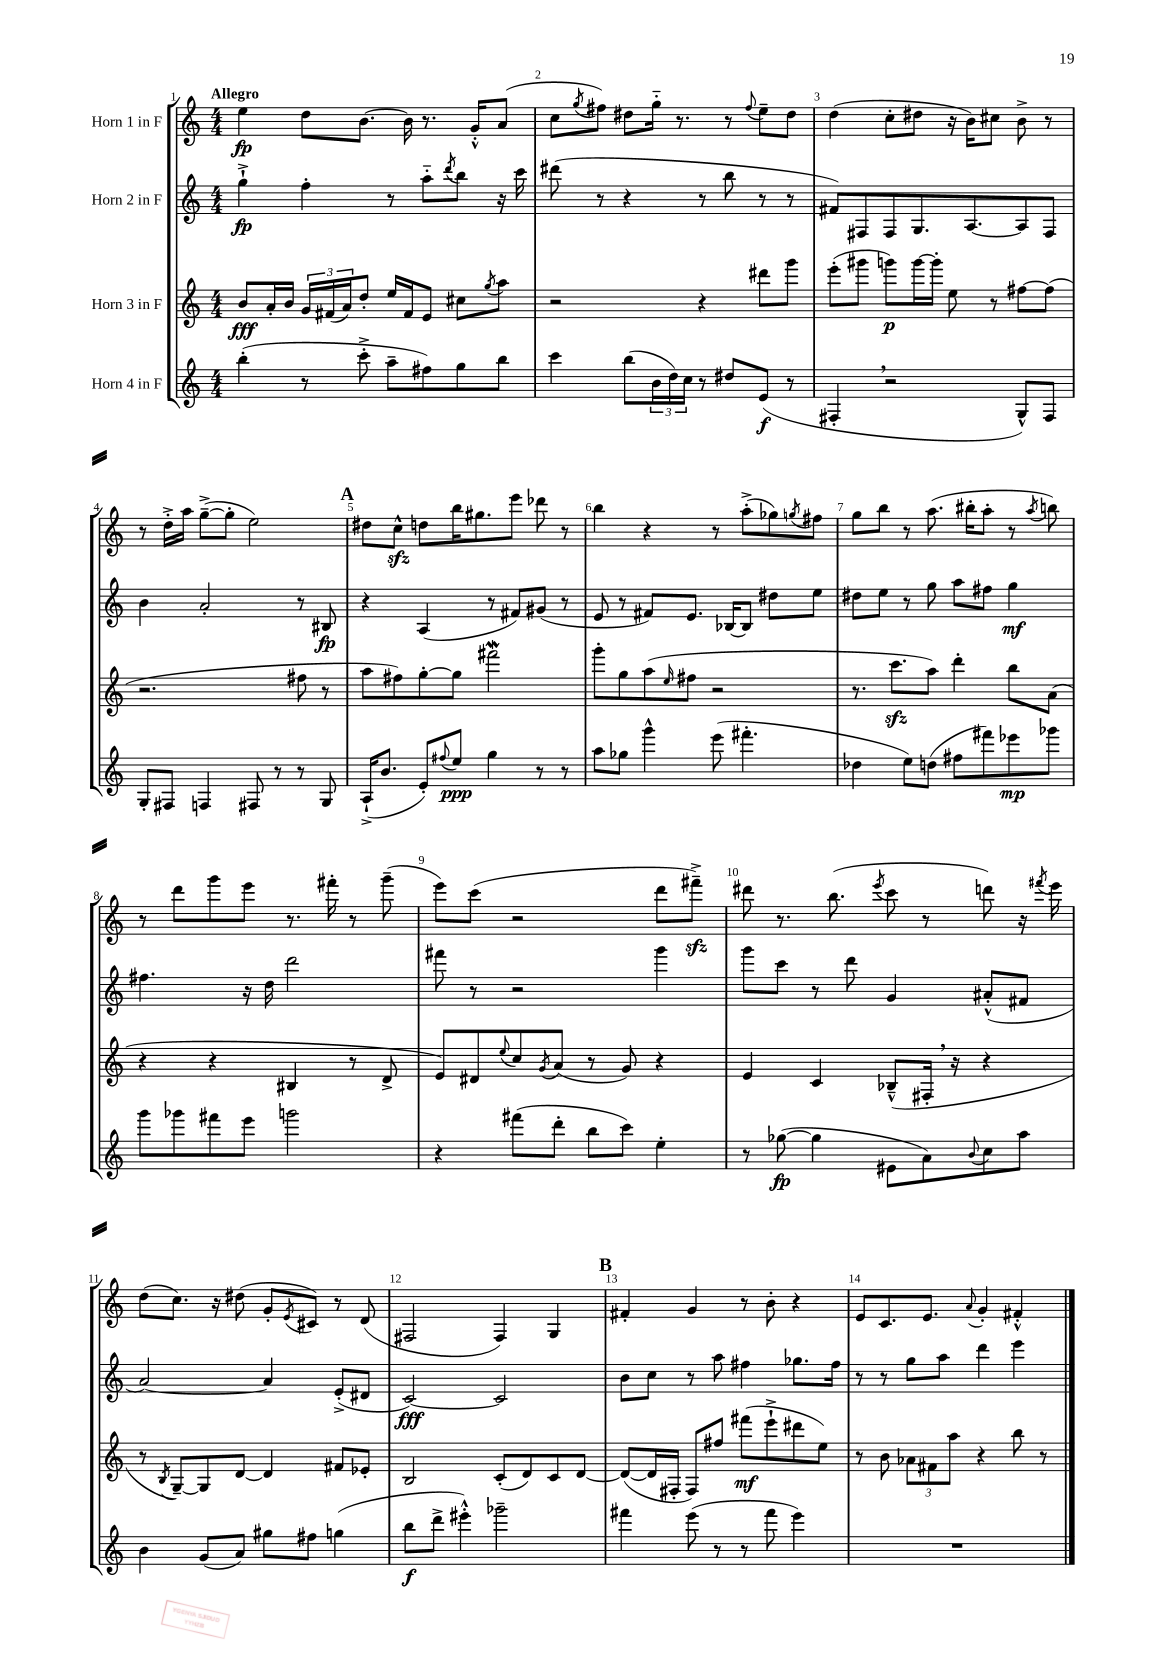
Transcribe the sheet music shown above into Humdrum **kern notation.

**kern	**kern	**kern	**kern
*staff4	*staff3	*staff2	*staff1
*clefG2	*clefG2	*clefG2	*clefG2
*k[]	*k[]	*k[]	*k[]
*M4/4	*M4/4	*M4/4	*M4/4
(4bb'	8b	4gg`^	4ee
.	16a'	.	.
.	16b	.	.
8r	24g	4ff'	8dd
.	(24f#	.	.
.	24a)	.	.
8ccc'^	8dd'	.	[8.b
8aa~	16ee	8r	.
.	16f#	.	16b]
8ff#)	8e	8aa'~	8.r
.	.	8qddd	.
8gg	8cc#	8bb	.
.	.	.	16g'^^
.	8qgg	.	.
8bb	8aa	16r	(8a
.	.	16ccc	.
=	=	=	=
4ccc	2r	(8ddd#	8cc
.	.	.	8qgg
.	.	8r	8ff#)
(8bb	.	4r	8dd#
24b	.	.	16gg'~
24dd)	.	.	.
.	.	.	8.r
24cc	.	.	.
8r	4r	8r	.
8dd#	.	8bb	8r
.	.	.	8qqff#
(8e	8ddd#	8r	8ee~
8r	8ggg	8r	8dd#
=	=	=	=
4F#'	(8eee'	8f#)	(4dd
.	8ggg#	8F#	.
2r	8ggg)	8F#	8cc'
.	[16ggg	8.G	8dd#
.	16ggg']	.	.
.	8ee	.	16r
.	.	[8.A	16b)
.	8r	.	8cc#
8G^^)	[8ff#	8A]	8b^
8F#	(8ff#]	8F#	8r
=	=	=	=
8G'	2.r	4b	8r
8F#	.	.	16dd'^
.	.	.	16aa
4F	.	2a'	([8gg~^
.	.	.	8gg']
8F#	.	.	2ee)
8r	.	.	.
8r	8ff#	8r	.
8G	8r	8B#	.
=	=	=	=
(16A`^	8aa	4r	8dd#
8.b	.	.	.
.	8ff#)	.	8cc^^
8e')	[8gg'	(4A	8dd
8qqff#	.	.	.
8ee	8gg]	.	16bb
.	.	.	8.gg#
4gg	2fff#	8r	.
.	.	8f#)	8eee
8r	.	(8g#	8ddd-
8r	.	8r	8r
=	=	=	=
8aa	8ggg'	8e	4bb
8gg-	8gg	8r	.
4ggg^^	(8aa	8f#)	4r
.	16qqee	.	.
.	8ff#	8.e	.
(8eee	2r	.	8r
.	.	[16B-	.
4.fff#'	.	8B-]	(8aa'^
.	.	8dd#	8gg-)
.	.	.	8qgg
.	.	8ee	8ff#
=	=	=	=
4dd-	8.r	8dd#	8gg
.	.	8ee	8bb
.	8.ccc	.	.
8ee)	.	8r	8r
(8dd	8aa)	8gg	(8.aa
8ff#	4ddd'	8aa	.
.	.	.	16bb#'
8fff#)	.	8ff#	8aa'
8eee-	8bb	4gg	8r
.	.	.	8qaa
8ggg-	(8a	.	8bb)
=	=	=	=
8ggg	4r	4.ff#	8r
8ggg-	.	.	8ddd
8fff#	4r	.	8ggg
8eee	.	16r	8eee
.	.	16dd	.
2ggg	4B#	2ddd	8.r
.	.	.	16fff#'
.	8r	.	8r
.	8d^	.	(8ggg~
=	=	=	=
4r	8e)	8fff#	8eee)
.	8d#	8r	(8ccc
.	8qqee	.	.
(8fff#	8cc	2r	2r
.	8qg	.	.
8ddd'	(8a	.	.
8bb	8r	.	.
8ccc)	8g)	.	.
4ee'	4r	4ggg	8ddd
.	.	.	8fff#~^)
=	=	=	=
8r	4e	8ggg	8ddd#
([8gg-	.	8ccc	8.r
4gg-]	4c	8r	.
.	.	.	(8.bb
.	.	8ddd	.
.	.	.	8qeee
8e#	(8B-~^^	4g	8ccc
8a)	16F#'	.	8r
.	16r	.	.
8qqb	.	.	.
8cc	4r	(8a#'^^	8ddd)
8aa	.	8f#	16r
.	.	.	8qfff#
.	.	.	16eee
=	=	=	=
4b	8r	[2a)	(8dd
.	8qB	.	.
.	[8G~)	.	8.cc)
(8g	8G]	.	.
.	.	.	16r
8a)	[8d	.	(8dd#
8gg#	4d]	4a]	8g'
.	.	.	8qe
8ff#	.	.	8c#)
(4gg	8f#	(8e'^	8r
.	8e-'	8d#	(8d
=	=	=	=
8bb	2B	[2c)	2F#
8ddd^	.	.	.
4eee#'^^)	.	.	.
2ggg-~	(8c'	2c]	4F#)
.	8d)	.	.
.	8c	.	4G
.	[8d	.	.
=	=	=	=
4fff#	(8d_	8b	4f#'
.	16d]	8cc	.
.	16F#'	.	.
(8eee	8F#)	8r	4g
8r	8ff#	8aa	.
8r	(8fff#	4ff#	8r
8fff#	8eee`^	.	8b'
4eee)	8ddd#	8.gg-	4r
.	8ee)	.	.
.	.	16ff#	.
=	=	=	=
1r	8r	8r	8e
.	8b	8r	8.c
.	12a-	8gg	.
.	.	.	8.e
.	12f#	.	.
.	.	8aa	.
.	12aa	.	.
.	.	.	8qqa
.	4r	4ddd	4g'
.	8bb	4eee	4f#'^^
.	8r	.	.
==	==	==	==
*-	*-	*-	*-
